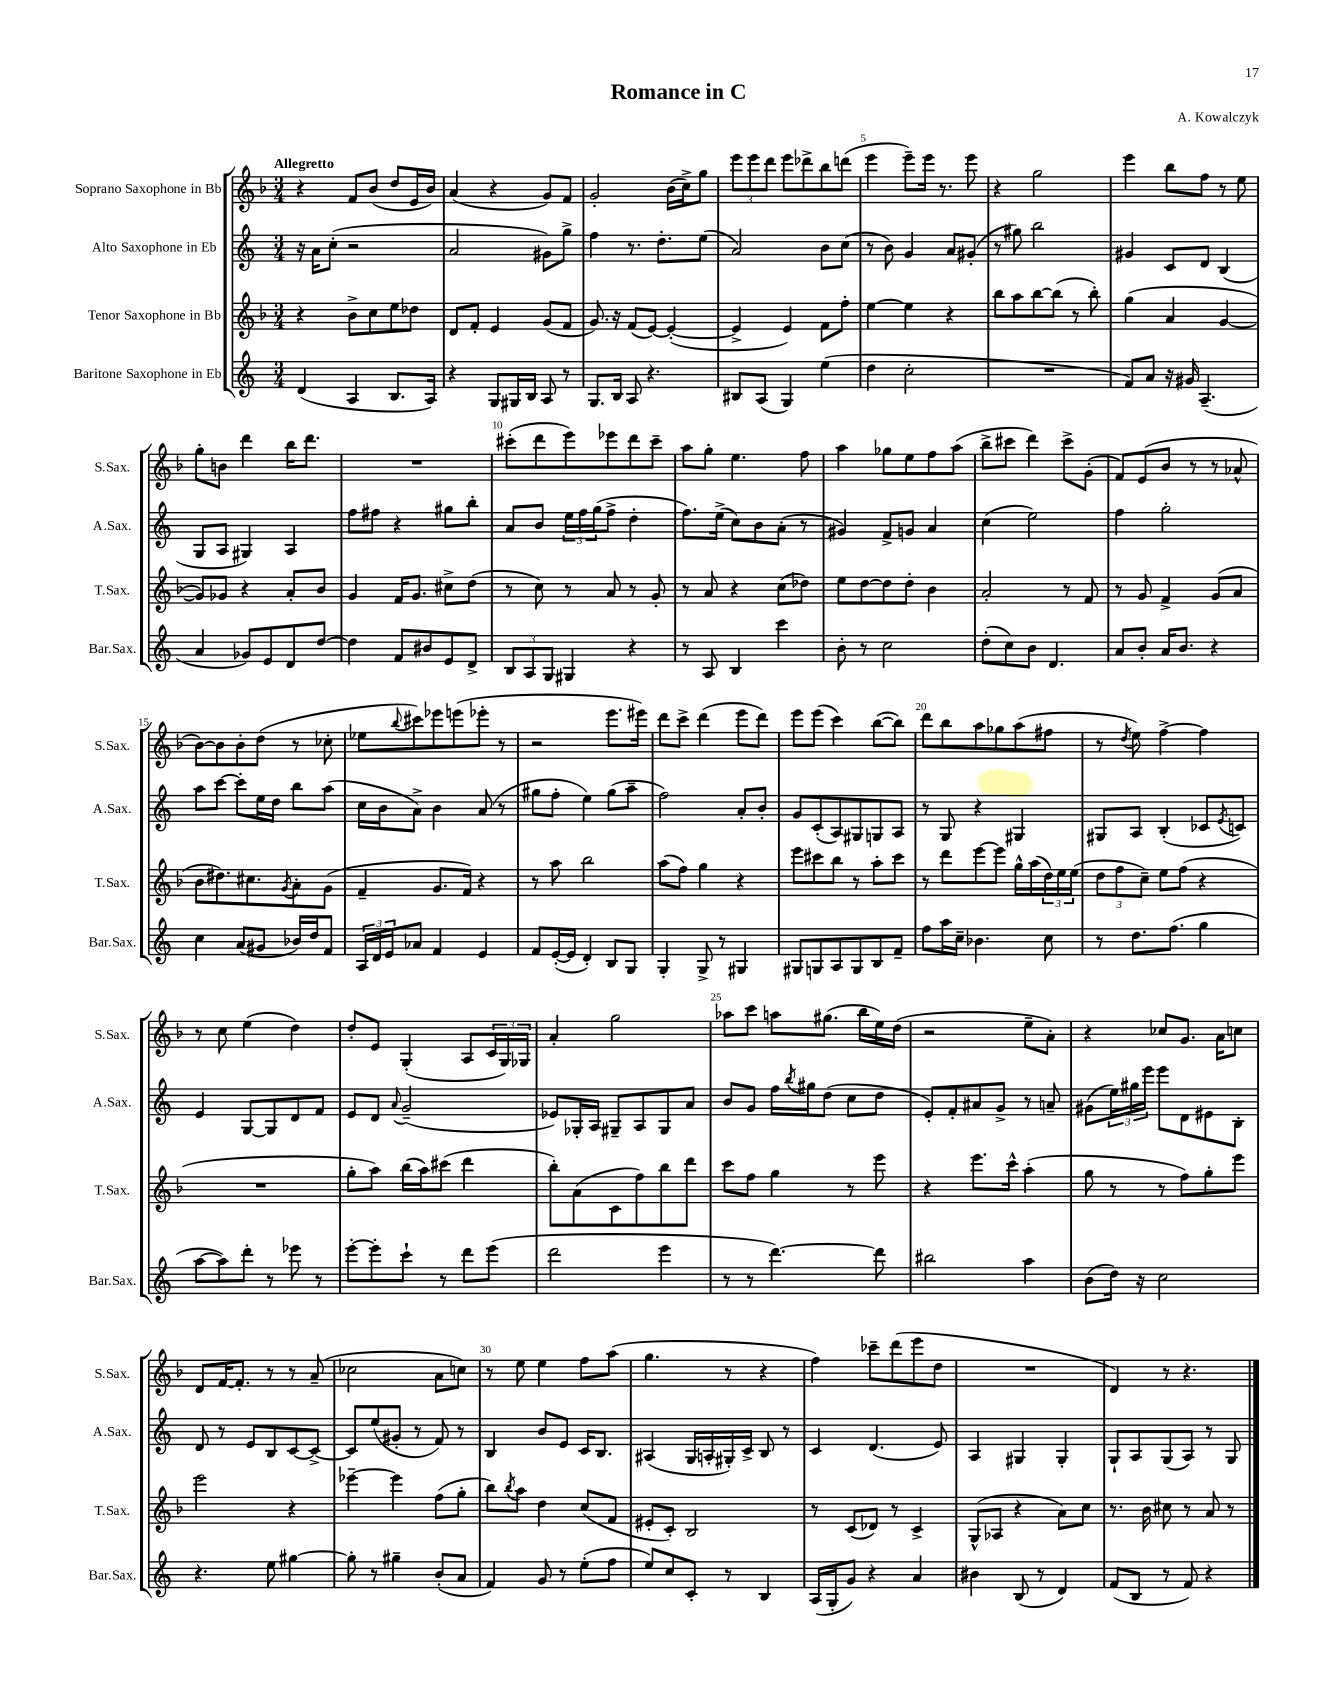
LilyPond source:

\header { title = "Romance in C" composer = "A. Kowalczyk" }
<<
\new StaffGroup <<
\new Staff = "s0" \with { instrumentName = "Soprano Saxophone in Bb" shortInstrumentName = "S.Sax." } {
    \clef treble \key f \major \numericTimeSignature \time 3/4 \tempo "Allegretto"
    r4 f'8 bes'8( d''8 e'16 bes'16) |
    a'4( r4 g'8) f'8 |
    g'2-. bes'16( c''16->) g''8 |
    \tuplet 3/2 { e'''8 e'''8 d'''8 } e'''8 des'''8-> bes''8 d'''8( |
    e'''4 e'''8--) e'''16 r8. e'''8 |
    r4 g''2 |
    e'''4 bes''8 f''8 r8 e''8 |
    g''8-. b'8 d'''4 bes''16 d'''8. |
    R2. |
    cis'''8-.( d'''8 e'''8) ees'''8 d'''8 cis'''8-- |
    a''8 g''8-. e''4. f''8 |
    a''4 ges''8 e''8 f''8 a''8( |
    bes''8-> cis'''8 d'''4) cis'''8-> g'8-.( |
    f'8) e'8( bes'8 r8 r8 aes'8-^ |
    bes'8~) bes'8 bes'8-. d''8( r8 ces''8-. |
    ees''8 \appoggiatura { bes''8 } cis'''8) ees'''8 e'''8( ees'''8-. r8 |
    r2 e'''8. eis'''16) |
    d'''8 c'''8-> d'''4( e'''8 d'''8) |
    e'''8 e'''8( c'''4) bes''8~( bes''8) |
    d'''8 bes''8 a''8 ges''8 a''8( fis''8 |
    r8 \acciaccatura { d''8 } e''8) f''4~-> f''4 |
    r8 c''8 e''4( d''4) |
    d''8-. e'8 g4-.( a8 \tuplet 3/2 { c'16 g16) ges16 } |
    a'4-. g''2 |
    aes''8 c'''8 a''8 gis''8.( bes''16 e''16) d''16( |
    r2 e''8-- a'8-.) |
    r4 ces''8 g'8. a'16 c''8 |
    d'8 f'16~ f'8.-. r8 r8 a'8--( |
    ces''2 a'8 c''8) |
    r8 e''8 e''4 f''8 a''8( |
    g''4. r8 r4 |
    f''4) ces'''8-- d'''8( e'''8 d''8 |
    R2. |
    d'4) r8 r4. \bar "|." |
}
\new Staff = "s1" \with { instrumentName = "Alto Saxophone in Eb" shortInstrumentName = "A.Sax." } {
    \clef treble \key c \major \numericTimeSignature \time 3/4
    r16 a'16 c''8-.( r2 |
    a'2 gis'8) g''8-> |
    f''4 r8. d''8.-. e''8( |
    a'2) b'8 c''8( |
    r8 b'8) g'4 a'8 gis'8-.( |
    r8 gis''8) b''2 |
    gis'4 c'8 d'8 b4( |
    g8 a8 gis4) a4 |
    f''8 fis''8 r4 gis''8 b''8-. |
    a'8 b'8 \tuplet 3/2 { e''16 f''16 g''16( } f''8-> d''4-. |
    f''8.) e''16->( c''8) b'8 a'8-.( r8 |
    gis'4) f'8-> g'8 a'4 |
    c''4( e''2) |
    f''4 g''2-. |
    a''8 c'''8~ c'''8-. e''16 d''16 b''8 a''8( |
    c''16 b'16 a'8->) b'4 a'8( r8 |
    gis''8 f''8-. e''4) gis''8( a''8-- |
    f''2) a'8-. b'8-. |
    g'8 c'8-.( a8) gis8 g8 a8 |
    r8 g8 r4 gis4 |
    gis8 a8 b4-.( ces'8 \acciaccatura { e'8 } c'8) |
    e'4 g8~ g8 d'8 f'8 |
    e'8 d'8 \appoggiatura { a'8 } g'2--( |
    ees'8) ges16-. a16 gis8-- a8 gis8 a'8 |
    b'8 g'8 f''16 \acciaccatura { b''8 } gis''16 d''8( c''8 d''8 |
    e'8-.) f'8-. ais'8 g'8-> r8 a'8-- |
    gis'8( \tuplet 3/2 { e''16) gis''16 e'''16 } e'''8 d'8 eis'8 b8-. |
    d'8 r8 e'8 b8 c'8~ c'8~-> |
    c'8 e''8( gis'8-. r8 f'8) r8 |
    b4 b'8 e'8 c'16 b8. |
    ais4( g16 a16-. gis16-.) c'16-> b8 r8 |
    c'4 d'4.( e'8) |
    a4 gis4 gis4-. |
    g8-! a8 g8( a8) r8 g8 \bar "|." |
}
\new Staff = "s2" \with { instrumentName = "Tenor Saxophone in Bb" shortInstrumentName = "T.Sax." } {
    \clef treble \key f \major \numericTimeSignature \time 3/4
    r4 bes'8-> c''8 e''8 des''8 |
    d'8 f'8-. e'4 g'8( f'8 |
    g'8.) r16 f'8( e'8~) e'4~-.( |
    e'4-> e'4) f'8 f''8-. |
    e''4~ e''4 r4 |
    bes''8 a''8 bes''8~ bes''8( r8 bes''8-.) |
    g''4( a'4 g'4~ |
    g'8) ges'8 r4 a'8-. bes'8 |
    g'4 f'16 g'8. cis''8-> d''8( |
    r8 c''8) r8 a'8 r8 g'8-. |
    r8 a'8 r4 c''8( des''8) |
    e''8 d''8~ d''8 d''8-. bes'4 |
    a'2-. r8 f'8 |
    r8 g'8 f'4-> g'8( a'8 |
    bes'8 dis''8.) cis''8. \acciaccatura { g'8 } a'8-. g'8( |
    f'4-- g'8. f'16) r4 |
    r8 a''8 bes''2 |
    a''8( f''8) g''4 r4 |
    e'''8 cis'''8 bes''8 r8 a''8-. cis'''8 |
    r8 d'''8 e'''8~ e'''8 g''16-^ a''16( \tuplet 3/2 { d''16) e''16 e''16( } |
    \tuplet 3/2 { d''8 f''8 c''8--) } e''8 f''8( r4 |
    R2. |
    g''8-. a''8) bes''16( a''16) cis'''8( d'''4 |
    bes''8-.) a'8( c'8 f''8) bes''8 d'''8 |
    c'''8 f''8 g''4 r8 e'''8 |
    r4 e'''8. c'''16-^ a''4-.( |
    g''8 r8 r8 f''8) g''8-. e'''8 |
    e'''2 r4 |
    ees'''4~-- ees'''4 f''8( g''8-. |
    bes''8) \acciaccatura { bes''8 } a''8 d''4 c''8( f'8 |
    eis'8-. c'8-.) bes2 |
    r8 c'8( des'8) r8 c'4-> |
    g8-^( aes8 r4 a'8) c''8 |
    r8. bes'16 cis''8 r8 a'8 r8 \bar "|." |
}
\new Staff = "s3" \with { instrumentName = "Baritone Saxophone in Eb" shortInstrumentName = "Bar.Sax." } {
    \clef treble \key c \major \numericTimeSignature \time 3/4
    d'4( a4 b8. a16) |
    r4 g8 gis16 b16 a8 r8 |
    g8. b16 a8 r4. |
    bis8 a8( g4) e''4( |
    d''4 c''2-. |
    R2. |
    f'8) a'8 r16 gis'16 a4.--( |
    a'4 ges'8) e'8 d'8 d''8~ |
    d''4 f'8 bis'8 e'8 d'8-> |
    \tuplet 3/2 { b8 a8 g8 } gis4 r4 |
    r8 a8 b4 c'''4 |
    b'8-. r8 c''2 |
    d''8-.( c''8) b'8 d'4. |
    a'8 b'8-. a'16 b'8. r4 |
    c''4 a'8( gis'8 bes'16) d''16 f'8 |
    \tuplet 3/2 { a16 d'16 e'16 } aes'8 f'4 e'4 |
    f'8 e'16~-.( e'16 d'4-.) b8 g8 |
    g4-. g8-> r8 gis4 |
    gis8 g8 a8 g8 b8 f'8-- |
    f''8 a''16 c''16-- bes'4. c''8 |
    r8 d''8. f''8.( g''4 |
    a''8~ a''8) d'''8-. r8 ees'''8 r8 |
    e'''8~-. e'''8-. c'''8-! r8 d'''8 e'''8( |
    d'''2 e'''4 |
    r8 r8 d'''4.~) d'''8 |
    bis''2 a''4 |
    b'8( d''16) r16 c''2 |
    r4. e''8 gis''4~ |
    gis''8-. r8 gis''4-- b'8-.( a'8 |
    f'4) g'8 r8 e''8-.( f''8 |
    e''8) c''8 c'8-. r8 b4 |
    a16( g16-. g'8) r4 a'4 |
    bis'4 b8( r8 d'4) |
    f'8( b8 r8 f'8) r4 \bar "|." |
}
>>
>>
\layout { \context { \Score \override BarNumber.break-visibility = ##(#f #t #t) barNumberVisibility = #(every-nth-bar-number-visible 5) } }
